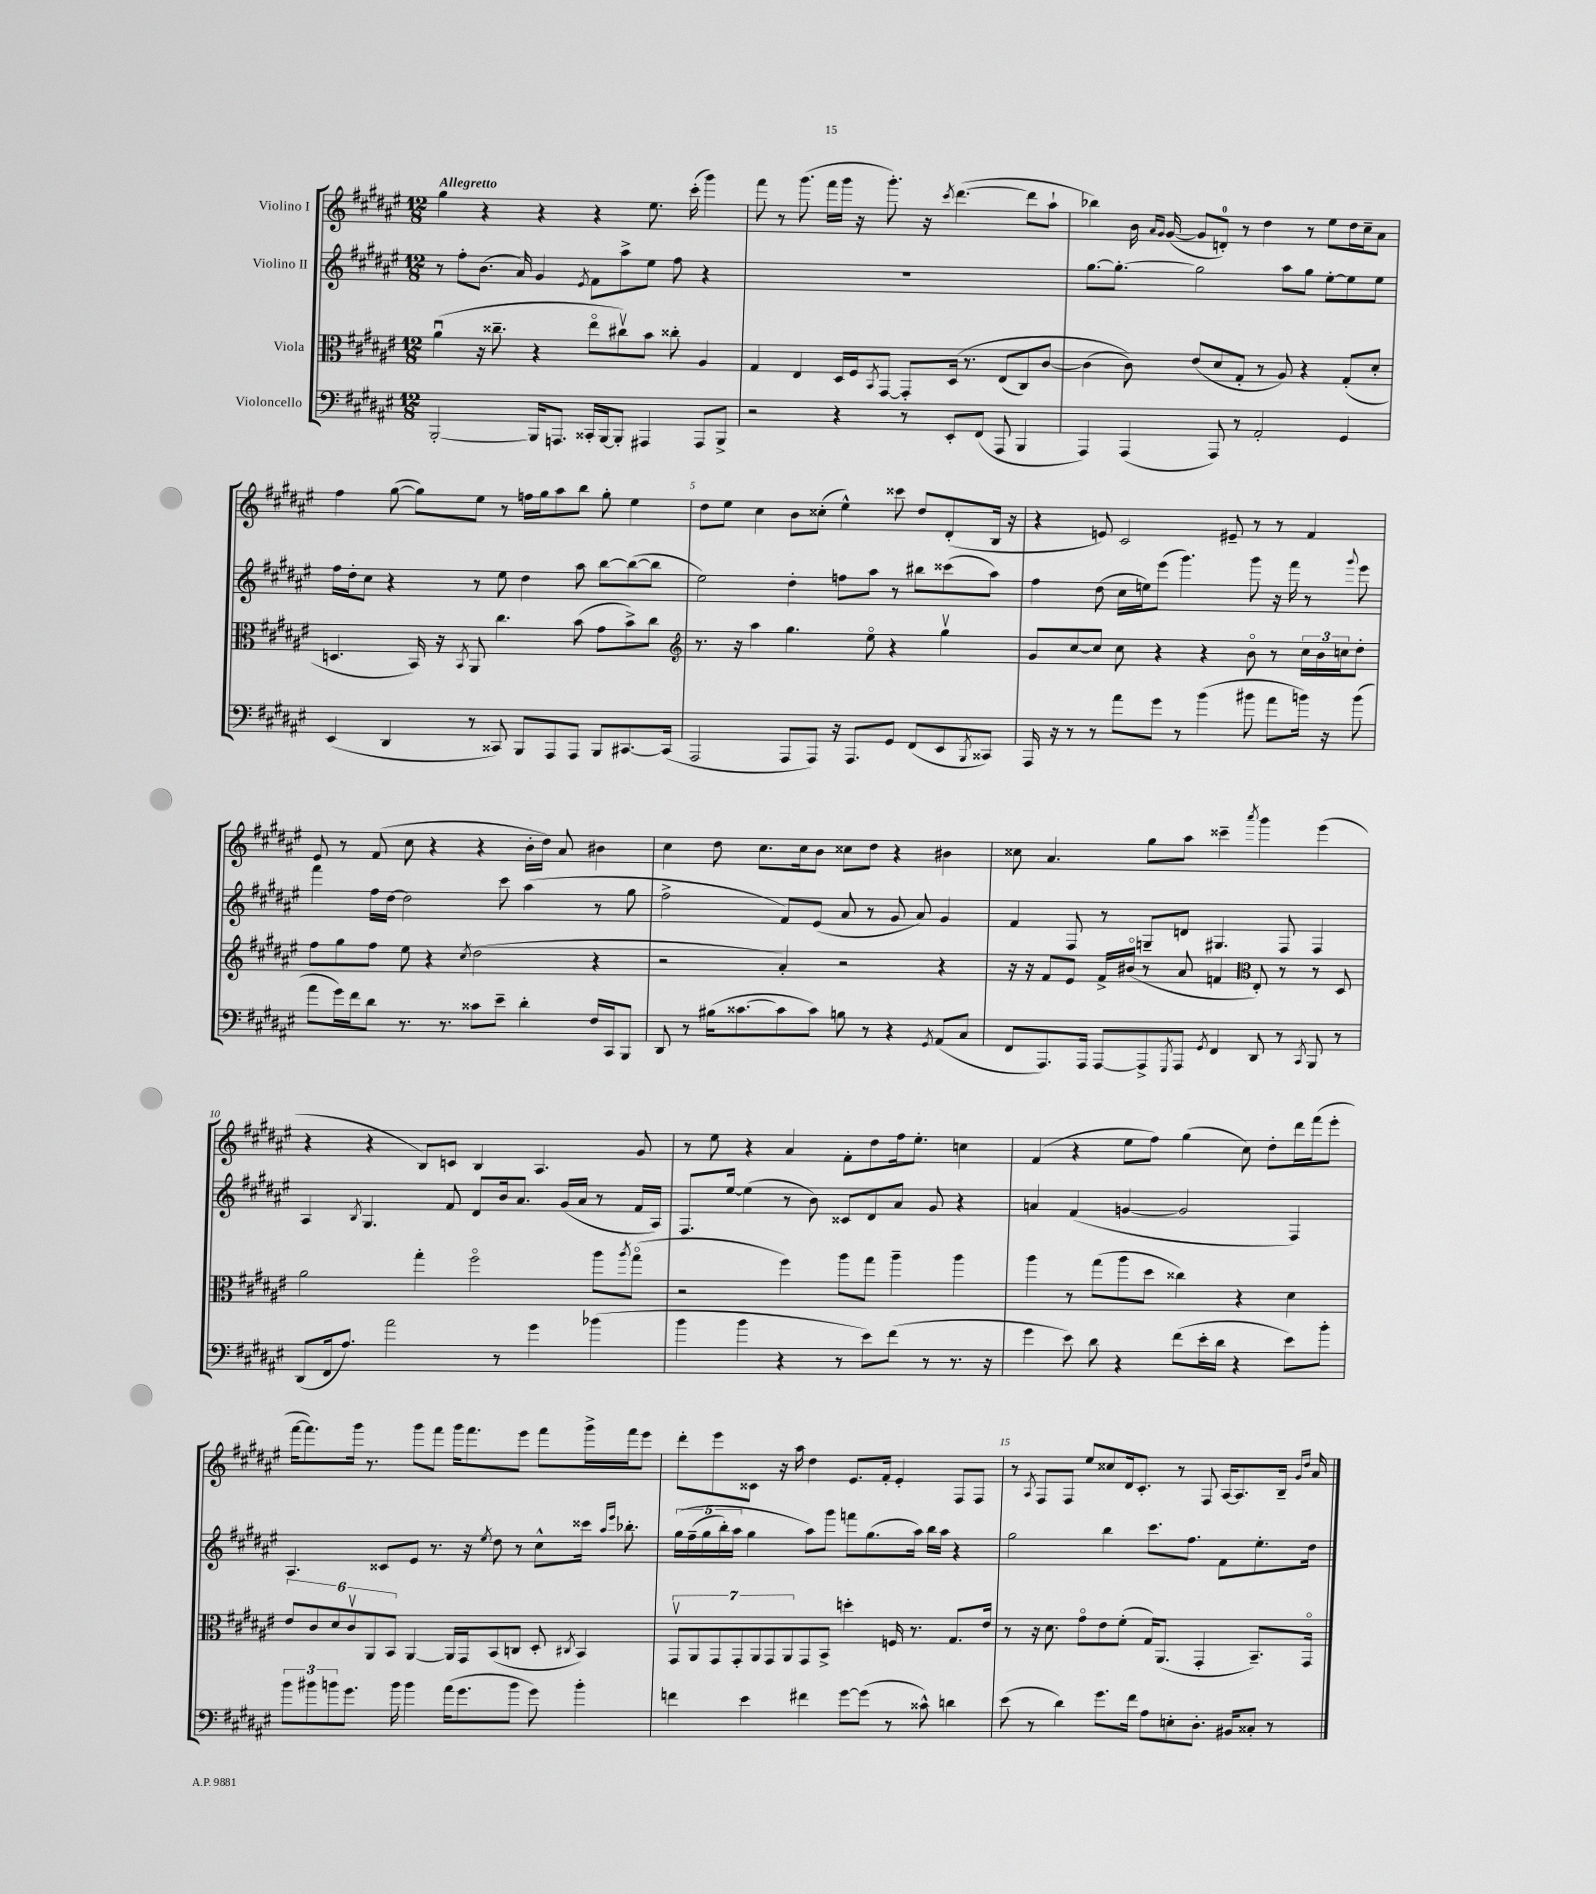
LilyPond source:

<<
\new StaffGroup <<
\new Staff = "s0" \with { instrumentName = "Violino I" } {
    \clef treble \key fis \major \numericTimeSignature \time 12/8 \tempo "Allegretto"
    gis''4 r4 r4 r4 eis''8. cis'''16-.( gis'''4) |
    fis'''8 r8 gis'''8.( fis'''16 gis'''16 r16 gis'''8.-.) r16 \acciaccatura { cis'''8 } dis'''4.~( dis'''8 ais''8-! |
    bes''4) b'16 \grace { ais'16 gis'16 } gis'16~( gis'8 d'8-0-.) r8 dis''4 r8 eis''8 dis''16 cis''16-- ais'8 |
    fis''4 gis''8~( gis''8) eis''8 r8 f''16 gis''16 ais''8 b''8 gis''8-. eis''4 |
    dis''8 eis''8 cis''4 b'8 cisis''8-.( eis''4-^) cisis'''8 dis''8 dis'8-.( b16 r16 |
    r4 e'8) cis'2 eis'8-- r8 r8 fis'4 |
    eis'8 r8 fis'8( cis''8 r4 r4 b'16-. dis''16) ais'8 bis'4 |
    cis''4 dis''8 cis''8. cis''16 b'8 cisis''8 dis''8 r4 bis'4 |
    cisis''8 ais'4. gis''8 ais''8 cisis'''4-- \acciaccatura { ais'''8 } gis'''4 eis'''4( |
    r4 r4 b8) c'8 b4 ais4. gis'8 |
    r8 eis''8 r4 ais'4 fis'8-. dis''8 fis''16 eis''8.-. c''4 |
    fis'4( r4 eis''8 fis''8) gis''4( cis''8) dis''8-. dis'''16 fis'''16( eis'''8-. |
    fis'''16~ fis'''8.) gis'''16 r8. gis'''8 fis'''8 gis'''16 fis'''8. eis'''8 fis'''8 gis'''16-> fis'''16 eis'''8 |
    dis'''8-. eis'''8 cisis'8 r16 ais''16 dis''4 eis'8. fis'16-. eis'4-. fis8 fis8 |
    r8 \acciaccatura { ais8 } fis8 fis8 eis''8 cisis''8 dis'16 cis'8.-. r8 fis8 ais16~ ais8. b16-- \grace { gis'16 dis''16 } ais'16 \bar "|." |
}
\new Staff = "s1" \with { instrumentName = "Violino II" } {
    \clef treble \key fis \major \numericTimeSignature \time 12/8
    r8 fis''8-. b'8.( ais'16) gis'4 \acciaccatura { eis'8 } fis'8 ais''8-> eis''8 fis''8 r4 |
    R1. |
    gis''8.~ gis''8.~-. gis''2 ais''8 gis''8 eis''8~-. eis''8 eis''8 |
    fis''16 dis''16-. cis''8 r4 r8 eis''8 dis''4 ais''8 b''8~ b''8~( b''8 |
    eis''2) dis''4-. f''8 ais''8 r8 bis''8 cisis'''8( ais''8) |
    fis''4 dis''8( cis''16 e''16) eis'''8( gis'''4.) gis'''8 r16 fis'''16 r8 \appoggiatura { gis'''8 } eis'''8 |
    fis'''4 fis''16 dis''16~ dis''2 cis'''8 ais''4( r8 gis''8 |
    fis''2-> fis'8) eis'8( ais'8 r8 gis'8 ais'8) gis'4 |
    fis'4 fis8 r8 g8-- d'8 gis4. fis8 fis4 |
    ais4 \acciaccatura { b8 } gis4. fis'8 dis'8 b'16 ais'8. gis'16( ais'16 r8 fis'16 ais16) |
    fis8. eis''16~ eis''4( r8 b'8) cisis'8 dis'8 ais'8 gis'8 r4 |
    a'4 fis'4( g'4~ g'2 fis4) |
    ais4. cisis'8 eis'8 r8. r16 \acciaccatura { eis''8 } dis''8 r8 cis''8-^ cisis'''16 \grace { ais''16 eis'''16 } bes''8.-. |
    \tuplet 5/4 { gis''16\( fis''16--( gis''16 b''16-.) ais''16 } gis''4 ais''8\) gis'''8 f'''8 gis''8.( ais''16) b''16 ais''16 r4 |
    gis''2 b''4 cis'''8. fis''8. fis'8 eis''8.-. dis''16 \bar "|." |
}
\new Staff = "s2" \with { instrumentName = "Viola" } {
    \clef alto \key fis \major \numericTimeSignature \time 12/8
    ais'4\downbow( r16 cisis''8.-- r4 eis''8\flageolet cis''8\upbow) b'8 cisis''8-. ais4 |
    gis4 eis4 dis16 fis16 \acciaccatura { b,8 } gis,8~ gis,8-. dis16\( r8. eis8( cis8) cis'8~ |
    cis'4( cis'8)\) eis'8( dis'8 gis8-. r8 ais8) r4 gis8-.( dis'8-. |
    d4. b,16) r16 \acciaccatura { b,8 } ais,8 cis''4. b'8( gis'8 b'8->) cis''8 |
    \clef treble r8. r16 ais''4 gis''4. eis''8\flageolet r4 gis''4\upbow |
    gis'8 cis''8~ cis''8 cis''8 r4 r4 b'8\flageolet r8 \tuplet 3/2 { cis''16 b'16 c''16 } dis''8-. |
    fis''8 gis''8 fis''8 eis''8 r4 \acciaccatura { cis''8 } dis''2( r4 |
    r2 ais'4-.) r2 r4 |
    r16 r16 fis'8 eis'8 fis'16-> bis'16\flageolet( r8 ais'8 f'4 \clef alto eis8-.) r8 r8 dis8 |
    ais'2 gis''4-. fis''2\flageolet ais''8 \acciaccatura { ais''8 } gis''8\flageolet( |
    r2 fis''4) ais''8 gis''8 ais''4-- ais''4 |
    ais''4 r8 gis''8( ais''8 dis''8 cisis''4) r4 dis'4 |
    \tuplet 6/4 { eis'8 cis'8 dis'8 cis'8\upbow ais,8 b,8 } ais,4~ ais,16 gis,16 b,8( c8 dis8-. \acciaccatura { cis8 } b,4) |
    \tuplet 7/4 { gis,8\upbow ais,8 gis,8 gis,8-. ais,8 gis,8 ais,8 } gis,8 b,8-> d''4-. f16 r8. gis8. eis'16 |
    r8 r16 dis'8. gis'8\flageolet eis'8 fis'8-.( gis16) ais,8.( gis,4-. b,8.--) gis,16\flageolet \bar "|." |
}
\new Staff = "s3" \with { instrumentName = "Violoncello" } {
    \clef bass \key fis \major \numericTimeSignature \time 12/8
    b,,2~-. b,,16 a,,8. cisis,16-. b,,16~ b,,8-. ais,,4 ais,,8 b,,8-> |
    r2 r4 r8 eis,8-. fis,8( ais,,8 b,,4 |
    ais,,4) ais,,4( ais,,8) r8 ais,2-. gis,4 |
    eis,4( dis,4 r8 cisis,8) b,,8 ais,,8 ais,,8 b,,8 cis,8.~ cis,16( |
    ais,,2 ais,,8 ais,,8) r16 ais,,8. gis,8 fis,8( eis,8 \acciaccatura { b,,8 } cisis,8) |
    ais,,16 r16 r8 r8 ais'8 gis'8 r8 b'4( bis'8 ais'8 b'16) r16 b'8( |
    ais'8 gis'16) fis'16 dis'8 r8. r8. cisis'8 eis'8-- dis'4-. fis16 cis,16 b,,8 |
    dis,8 r8 bis16( cisis'8.~ cisis'8 cisis'8) b8 r8 r4 \acciaccatura { gis,8 } ais,8( cis8 |
    fis,8 ais,,8.) ais,,16 ais,,8~ ais,,8-> \acciaccatura { gis,,8 } ais,,8 \acciaccatura { gis,8 } fis,4 dis,8 r8 \acciaccatura { cis,8 } b,,8 r8 |
    dis,8( fis,16 ais8.) ais'2 r8 gis'4 bes'4( |
    b'4 b'4 r4 r8 eis'8) fis'8( r8 r8. r16 |
    gis'4 eis'8) dis'8 r4 fis'8( eis'16-. dis'16 r4 eis'8) b'8-. |
    \tuplet 3/2 { b'8 bis'8 b'8 } gis'8. b'16 b'4 ais'16( gis'8. b'8 gis'8) b'4-. |
    f'4 eis'4 fis'4 gis'8~ gis'8( r8 cisis'8-^) d'4 |
    eis'8( r8 dis'4) gis'8. fis'16 ais8 e8-. dis8.-. bis,16 cisis8-. r8 \bar "|." |
}
>>
>>
\layout { \context { \Score \override BarNumber.break-visibility = ##(#f #t #t) barNumberVisibility = #(every-nth-bar-number-visible 5) } }
